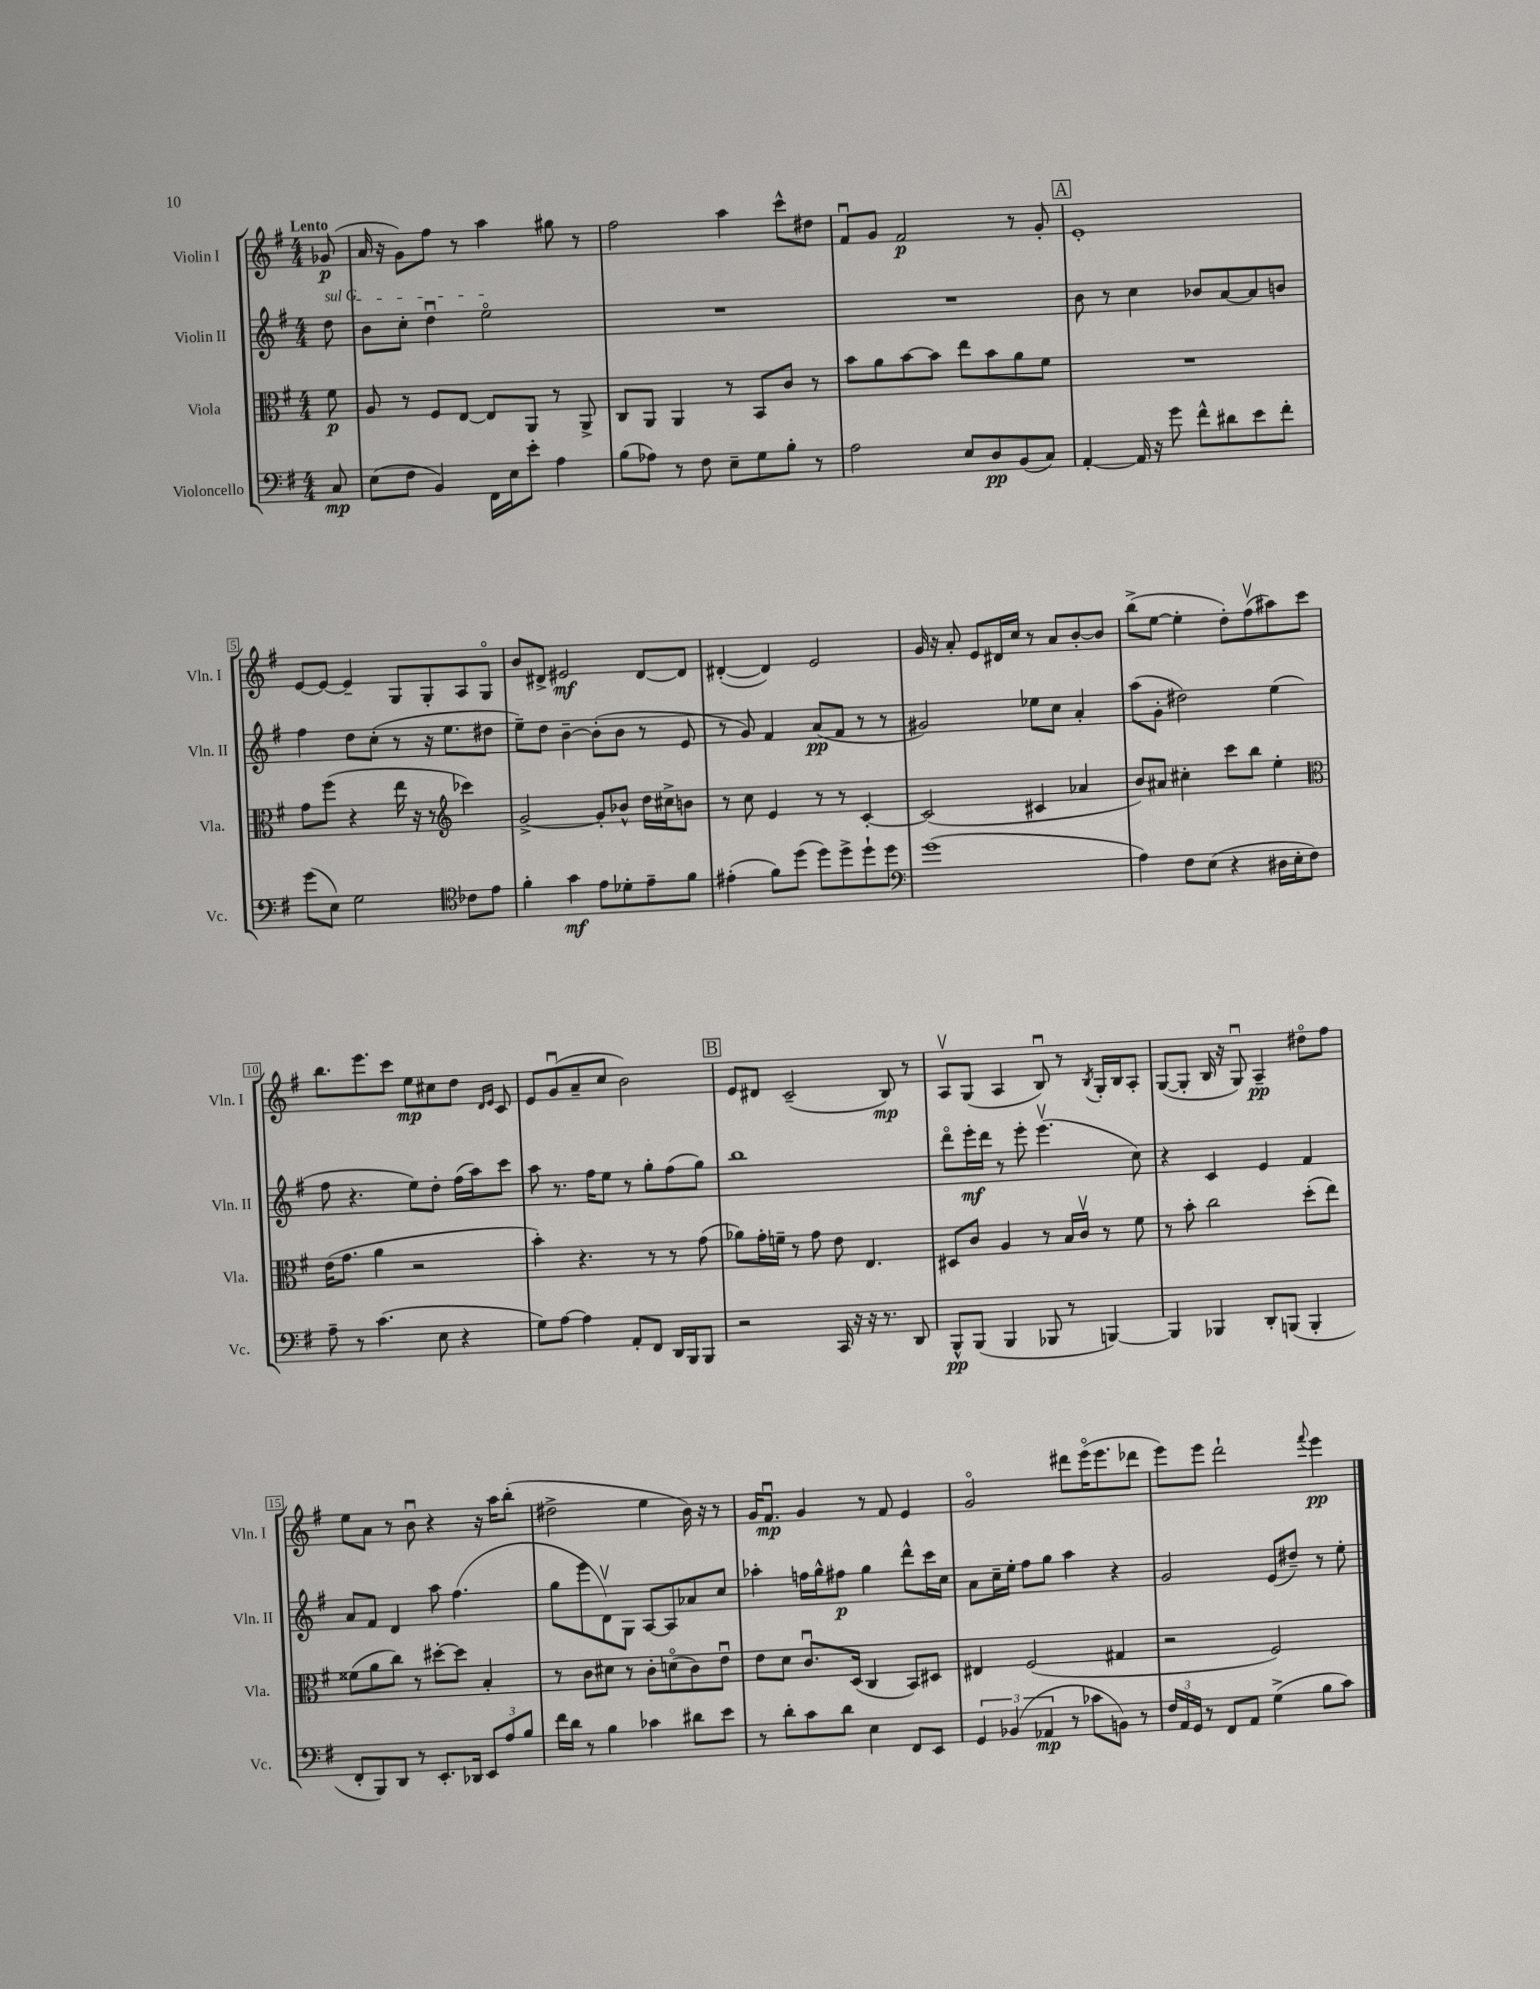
<<
\new StaffGroup <<
\new Staff = "s0" \with { instrumentName = "Violin I" shortInstrumentName = "Vln. I" } {
    \clef treble \key g \major \numericTimeSignature \time 4/4 \partial 8 \tempo "Lento"
    ges'8\p( |
    a'16 r16 g'8) fis''8 r8 a''4 gis''8 r8 |
    fis''2 a''4 c'''8-^ dis''8 |
    fis'8\downbow g'8 fis'2\p r8 g'8-. |
    \mark \markup { \box "A" } e'1-. |
    e'8~ e'8~ e'4-- g8 g8-. a8 g8\flageolet |
    b'8 dis'8-> eis'2\mf dis'8~ dis'8 |
    dis'4~-.( dis'4) e'2 |
    g'16 r16 a'8-. e'8 dis'16 c''16 r8 a'8 b'8~-. b'8 |
    b''8->( e''8~ e''4-. d''8-.) fis''8\upbow( ais''8) c'''8 |
    b''8. e'''8. c'''8 e''8\mp cis''8 d''8 \grace { d'16 e'16 } c'8 |
    e'8 g'8\downbow( a'8-- c''8 b'2) |
    \mark \markup { \box "B" } e'8 dis'8 c'2--( b8\mp) r8 |
    a8\upbow g8( a4 b8\downbow) r8 \acciaccatura { b8 } g16-. b16 a8-. |
    g8~( g8-. b16 r16 g8\downbow) a4--\pp dis''8\flageolet fis''8 |
    e''8 a'8 r8 b'8\downbow r4 r16 a''16 b''8-.( |
    dis''2-> e''4 b'16) r16 r8 |
    g'16 fis'8.\downbow\mp g'4 r8 fis'8 e'4 |
    g'2\flageolet dis'''8 e'''16\flageolet( e'''8. des'''8 |
    e'''8) e'''8 d'''2-! \appoggiatura { fis'''8 } e'''4\pp \bar "|." |
}
\new Staff = "s1" \with { instrumentName = "Violin II" shortInstrumentName = "Vln. II" } {
    \clef treble \key g \major \numericTimeSignature \time 4/4 \partial 8
    \once \override TextSpanner.bound-details.left.text = \markup { \italic "sul G" } d''8\startTextSpan |
    b'8 c''8-. d''4\downbow e''2\flageolet\stopTextSpan |
    R1 |
    R1 |
    \mark \markup { \box "A" } b'8 r8 c''4 bes'8 a'8~ a'8 b'8 |
    fis''4 d''8 c''8-.( r8 r16 e''8. dis''8 |
    e''8--) d''8 b'4~-- b'8-.( b'8 r8 e'8 |
    r8 g'8) fis'4 a'8\pp( fis'8 r8 r8 |
    gis'2) ees''8 c''8 a'4-. |
    a''8( g'8-. dis''2) e''4( |
    fis''8 r4. e''8) d''8-. fis''16( a''16) c'''8 |
    a''8 r8. fis''16 e''8 r8 g''8-. fis''8( g''8) |
    \mark \markup { \box "B" } b''1 |
    d'''8\flageolet e'''16-.\mf d'''16 r8 e'''8-. e'''4.\upbow( c''8) |
    r4 c'4 e'4 fis'4 |
    a'8 fis'8 d'4 a''8 fis''4.( |
    g''8 e'''8 d'8\upbow) g8 a8~ a8 aes'8 c''8 |
    aes''4-. f''16 g''16-^ fis''8\p g''4 d'''8-^ c'''16 c''16 |
    a'8 c''16-- e''16-. fis''8 g''8 a''4 r4 |
    g'2 e'8( dis''8--) r8 e''8-. \bar "|." |
}
\new Staff = "s2" \with { instrumentName = "Viola" shortInstrumentName = "Vla." } {
    \clef alto \key g \major \numericTimeSignature \time 4/4 \partial 8
    fis'8\p |
    a8 r8 fis8 e8~ e8 a,8 r8 a,8-> |
    c8 a,8 a,4 r8 b,8 c'8 r8 |
    b'8 a'8 b'8~ b'8 e''8 b'8 a'8 fis'8 |
    \mark \markup { \box "A" } R1 |
    g'8 fis''8( r4 e''16 r16 r8 \clef treble ces'''4) |
    g'2~-> g'8-. bes'8-^ d''16 cis''16-> b'8 |
    r8 c''8 e'4 r8 r8 c'4~-. |
    c'2( cis'4 aes'4 |
    b'8) ais'8 cis''4-. c'''8 b''8 e''4-. |
    \clef alto e'16( g'8. a'4 r2 |
    b'4-.) r4. r8 r8 g'8( |
    \mark \markup { \box "B" } aes'8) g'16-. f'16-- r8 g'8 e'8 e4. |
    dis8 c'8 a4 r8 b16 c'16\upbow r8 fis'8 |
    r8 b'8-. c''2 d''8-.( e''8) |
    fisis'8( a'8 c''8) r8 dis''8~-. dis''8 b4-. |
    r8 c'8 dis'8 r8 c'8-. d'8\flageolet( c'8) e'8\downbow |
    e'8 d'8 c'8.\downbow d16( c4 b,8) dis8 |
    eis4 fis2( gis4 |
    r2 fis2) \bar "|." |
}
\new Staff = "s3" \with { instrumentName = "Violoncello" shortInstrumentName = "Vc." } {
    \clef bass \key g \major \numericTimeSignature \time 4/4 \partial 8
    c8\mp |
    e8( fis8 b,4) fis,16 e16 e'8-. a4 |
    b8( aes8) r8 fis8 e8-- g8 b8-. r8 |
    a2 e8 d8\pp b,8( c8) |
    \mark \markup { \box "A" } a,4~-. a,16 r16 g'8 fis'8-^ dis'8 e'8 fis'8-. |
    g'8( e8) g2 \clef tenor ces'8 e'8 |
    fis'4-. g'4\mf e'8 des'8-. e'8-- fis'8 |
    eis'4-.( fis'8) d''8( d''8) d''8-> d''8-! d''8 |
    \clef bass g'1( |
    a4) fis8 e8( r4 dis16 e16-. fis8) |
    a8-- r8 c'4.( e8 r4 |
    g8) a8~ a4 a,8-. fis,8 d,16 b,,16 b,,8 |
    \mark \markup { \box "B" } r2 c,16 r16 r16 r8. d,8 |
    b,,8-^\pp b,,8( b,,4 bes,,8 r8 b,,4~) |
    b,,4 bes,,4 d,8-. b,,8( b,,4-. |
    fis,8-. b,,8) d,8 r8 e,8.-. des,16 \tuplet 3/2 { e,8 a8 b8 } |
    fis'16 d'16 r8 b4 ces'4 dis'8 e'8 |
    r8 d'8-. c'8 d'8 e4 fis,8 e,8 |
    \tuplet 3/2 { g,4 bes,4( aes,4\mp } r8 ces'8 b,8) r8 |
    \tuplet 3/2 { fis16 a,16 g,16 } r8 fis,8 a,8 g4->( b8 c'8) \bar "|." |
}
>>
>>
\layout { \context { \Score \override BarNumber.stencil = #(make-stencil-boxer 0.1 0.3 ly:text-interface::print) } }
